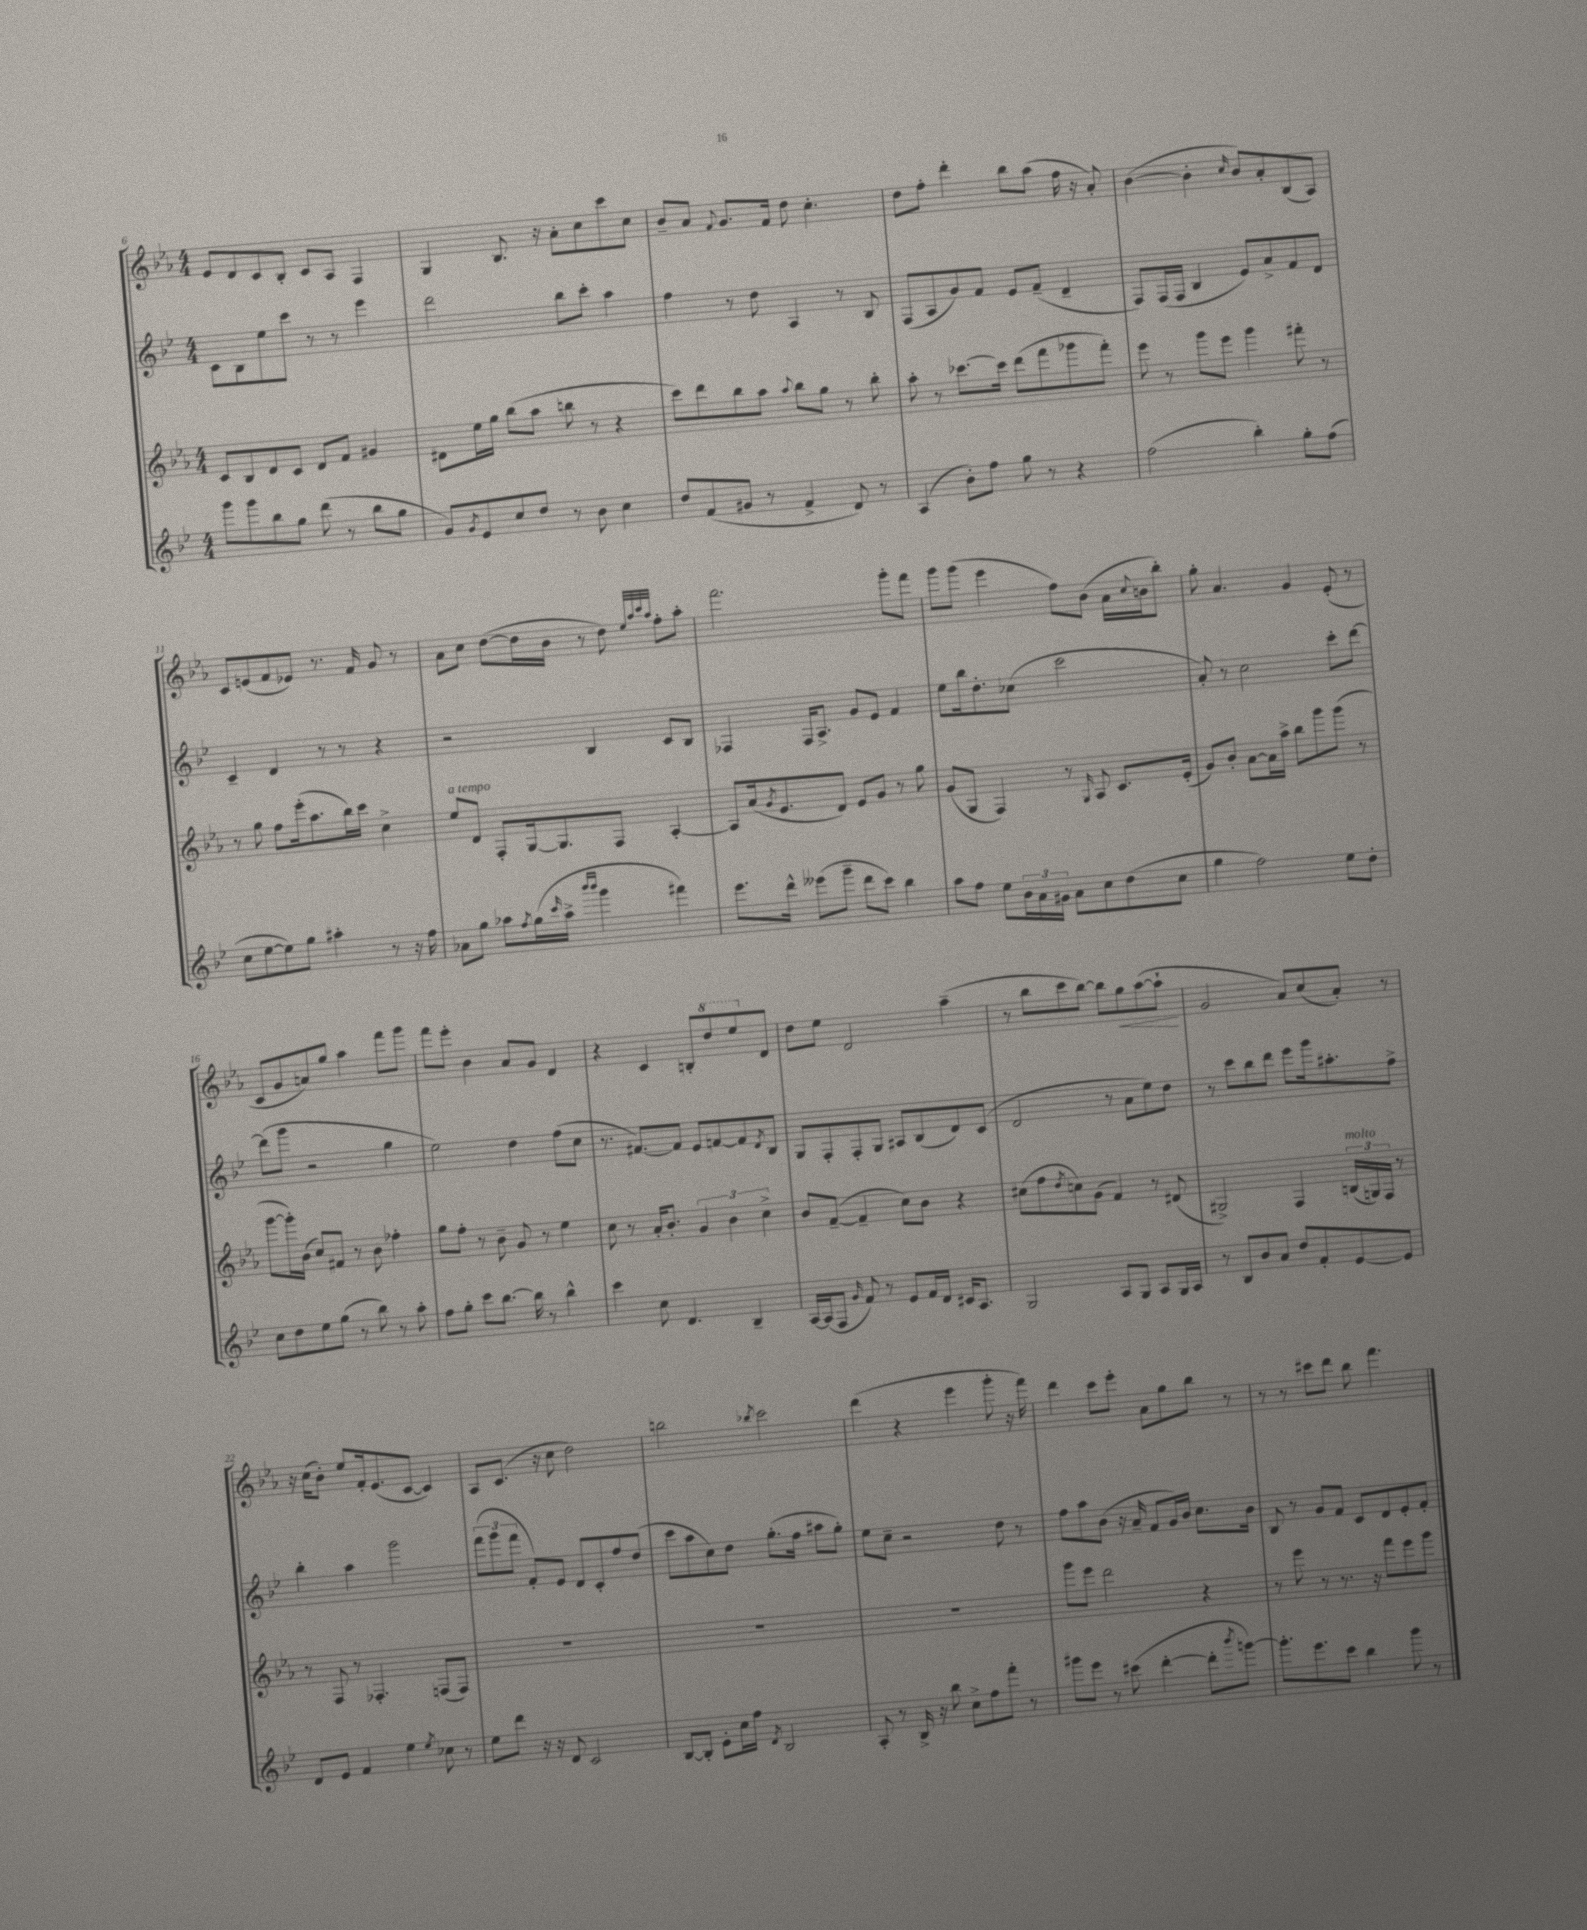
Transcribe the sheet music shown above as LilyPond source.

<<
\new StaffGroup <<
\new Staff = "s0" {
    \clef treble \key ees \major \numericTimeSignature \time 4/4
    ees'8 d'8 c'8 bes8-. c'8 aes8 f4 |
    g4 bes8. r16 aes'8-. c''8 c'''8 c''8 |
    bes'8-- aes'8 \appoggiatura { f'8 } g'8. f'16 d''8 c''4.-. |
    d''8 f''8-. d'''4-. bes''8 aes''8( f''16 r16 aes'8-.) |
    bes'4~( bes'4-. \grace { c''16 } bes'8) aes'8-. bes8( aes8) |
    c'8 e'8( f'8 ees'8) r8. f'16 g'8 r8 |
    aes'8 c''8 d''8~( d''16 bes'16 r8 d''8) \grace { ees''32 aes''32 c'''32 aes''32 } f''8-. aes''8-. |
    f'''2. g'''8-. f'''8 |
    g'''8 g'''8( ees'''4 f''8) bes'8( aes'16 \appoggiatura { c''8 } b'16 bes''8-.) |
    g''8-. aes'4. g'4 ees'8-.( r8 |
    c'8 g'8 a'8) g''8 aes''4 f'''8 g'''8 |
    f'''8 ees'''8-. bes'4 aes'8 g'8 d'4 |
    r4 c'4 b8-. \ottava #1 d'''8 ees'''8 \ottava #0 d'8 |
    d''8 ees''8 d'2 aes''4--( |
    r8 bes''8 c'''8 bes''8~) bes''8 g''8\< aes''8~( aes''8-!\! |
    g'2 aes'8) c''8( aes'8-.) r8 |
    r16 c''16( bes'8-.) ees''8 f'16-. ees'8.( c'8~ c'4) |
    aes8 c'8.( r16 c''8 d''2) |
    b''2 \acciaccatura { bes''8 } c'''2 |
    d'''4( r4 ees'''4 g'''8-. r16 f'''16) |
    d'''4 c'''8 ees'''8-. aes'8 g''8 bes''8 r8 |
    r8 r8 cis'''8 d'''8 bes''8 f'''4. \bar "|." |
}
\new Staff = "s1" {
    \clef treble \key bes \major \numericTimeSignature \time 4/4
    c'8 bes8 ees''8 c'''8 r8 r8 ees'''4 |
    d'''2 bes''8 c'''8-. a''4 |
    f''4 r8 d''8 a4 r8 bes8 |
    f8( a8 g'8) f'8 ees'8 f'8--( d'4-- |
    f8) f16( f16 bes4 ees'8) a'8-> f'8 d'8 |
    c'4-- d'4 r8 r8 r4 |
    r2 bes4 c'8 bes8 |
    fes4 fes16 a8.-> g'8 ees'8 f'4 |
    ees''8 bes''16 d''8.-. ces''8( c'''2 |
    a'8-.) r8 c''2 c'''8-. d'''8~ |
    d'''8( g'''8 r2 g''4 |
    ees''2) d''4 f''8( c''8 |
    r8. fis'8.~) fis'8 ees'8 f'8~ f'8 \acciaccatura { d'8 } bes8 |
    g8 f8-. f8-. g8 ais8 bes8( d'8) c'8( |
    d'2 r8 a'8 ees''8) d''8 |
    r8 c'''8 bes''8 d'''8 ees'''8 g'''16 ais''8.-. f''8-> |
    bes''4-. a''4 g'''2 |
    \tuplet 3/2 { f'''8( g'''8 f'''8 } f'8-.) ees'8 d'8 c'8-. f''8 d''8( |
    c'''8 a''8 c''8) d''8 g''8.-.( f''16 ais''8 g''8-.) |
    ees''8 c''8-- r2 d''8 r8 |
    f''8 a''8 bes'8( r16 a'16-- f'8 g'16) bes'16 c''8. bes'16 |
    bes8 r8 g'8 f'8 c'8 d'8 ees'8-. f'8-. \bar "|." |
}
\new Staff = "s2" {
    \clef treble \key ees \major \numericTimeSignature \time 4/4
    c'8 bes8 d'8 c'8 d'8 f'8 gis'4 |
    dis'8 ees''16 g''16 bes''8( aes''8 b''8 r8 r4 |
    c'''8) d'''8 bes''8 aes''8 \appoggiatura { aes''8 } bes''8 g''8 r8 bes''8-. |
    aes''8-. r8 ces'''8.~ ces'''16 d'''8( f'''8 ges'''8 f'''8-.) |
    ees'''8 r8 g'''8 ees'''8 g'''4 fis'''8-. r8 |
    r8 g''8 f''8 ees'''16-.( aes''8. bes''16) c'''16 c''4-> |
    ees''8^\markup { \italic "a tempo" } d'8 f8-. g16~ g8. f8 aes4~-. |
    aes8 aes'16( \acciaccatura { g'8 } ees'8. d'8) ees'8 g'8 r8 g''8 |
    g'8( g8 f4) r8 \grace { g16 } aes8 c'8. ees'16-.( |
    g'8) bes'8-. aes'8~ aes'16 aes''16-> bes''8 g'''8 g'''8( r8 |
    g'''8~ g'''16-.) bes'16( c''8) fis'8 r8 bes'8 fes''4-. |
    g''8 f''8-. r8 bes'8-- g'8 r8 ees''4 |
    c''8 r8 aes'16-. bes'8.-. \tuplet 3/2 { g'4 bes'4 c''4-> } |
    bes'8 f'8~--( f'4-- c''8) bes'8 r4 |
    cis''8( f''8 \acciaccatura { d''8 } c''8) g'8( f'4) r8 dis'8( |
    gis2->) f4 \tuplet 3/2 { b16^\markup { \italic "molto" }( g16) f16 } r8 |
    r8 f8 r8 fes4.-. f8( f8) |
    R1 |
    R1 |
    R1 |
    g'''8 ees'''8 d'''2 r4 |
    r8 ees'''8 r8 r8. r16 f'''8 ees'''8 g'''8 \bar "|." |
}
\new Staff = "s3" {
    \clef treble \key bes \major \numericTimeSignature \time 4/4
    g'''8 g'''8 bes''8 g''8 d'''8( r8 bes''8 g''8 |
    g'8) \acciaccatura { g'8 } ees'8 c''8 d''8 r8 bes'8 c''4 |
    d''8 f'8( gis'8 r8 f'4-> d'8) r8 |
    a4( bes'8-.) f''8 g''8 r8 r4 |
    f''2( bes''4-.) g''8-. f''8( |
    c''8 ees''8~ ees''8) g''8 ais''4-. r8 r16 f''16 |
    aes'8 g''8 aes''8 \acciaccatura { f''8 } g''16( \grace { c'''16 } aes''16-> \grace { bes'''16 bes'''16 } g'''4 fis'''4) |
    ees'''8. d'''16-^ eeses'''8( g'''8-- d'''8 c'''8) bes''4 |
    a''8 f''8 ees''8 \tuplet 3/2 { bes'16 a'16 gis'16 } a'8 c''8 d''8( c''8 |
    g''4 f''2) ees''8 d''8-. |
    c''8 d''8 ees''8 g''8( r8 bes''8) r8 a''8-. |
    f''8 g''8-. c'''8 bes''8.~ bes''16 r8 bes''4-^ |
    c'''4 c''8 d'4. bes4-- |
    a16~ a16( f8 \grace { g'16 } f'8) r8 ees'8 f'16 d'16 cis'16 a8. |
    g2 a8 g8 a8 g16 a16 |
    r8 bes8 bes'8 a'8 d''8 f'8-. ees'8~ ees'8 |
    d'8 ees'8 f'4 ees''4 \acciaccatura { ees''8 } ces''8 r8 |
    ees''8 d'''8 r16 r16 d'8 c'2 |
    bes8~ bes8-. ees'8-. c''16 f''16 \acciaccatura { d'8 } bes2 |
    a8-. r8 bes16-> r16 bes''8 c''8-> f''8 f'''8-. r8 |
    gis'''8 ees'''8 r8 cis'''8( d'''4~-. d'''8-. \acciaccatura { bes'''8 } g'''8~) |
    g'''8.-. ees'''8. c'''8 bes''4 g'''8 r8 \bar "|." |
}
>>
>>
\layout { \context { \Score currentBarNumber = #6 } }
